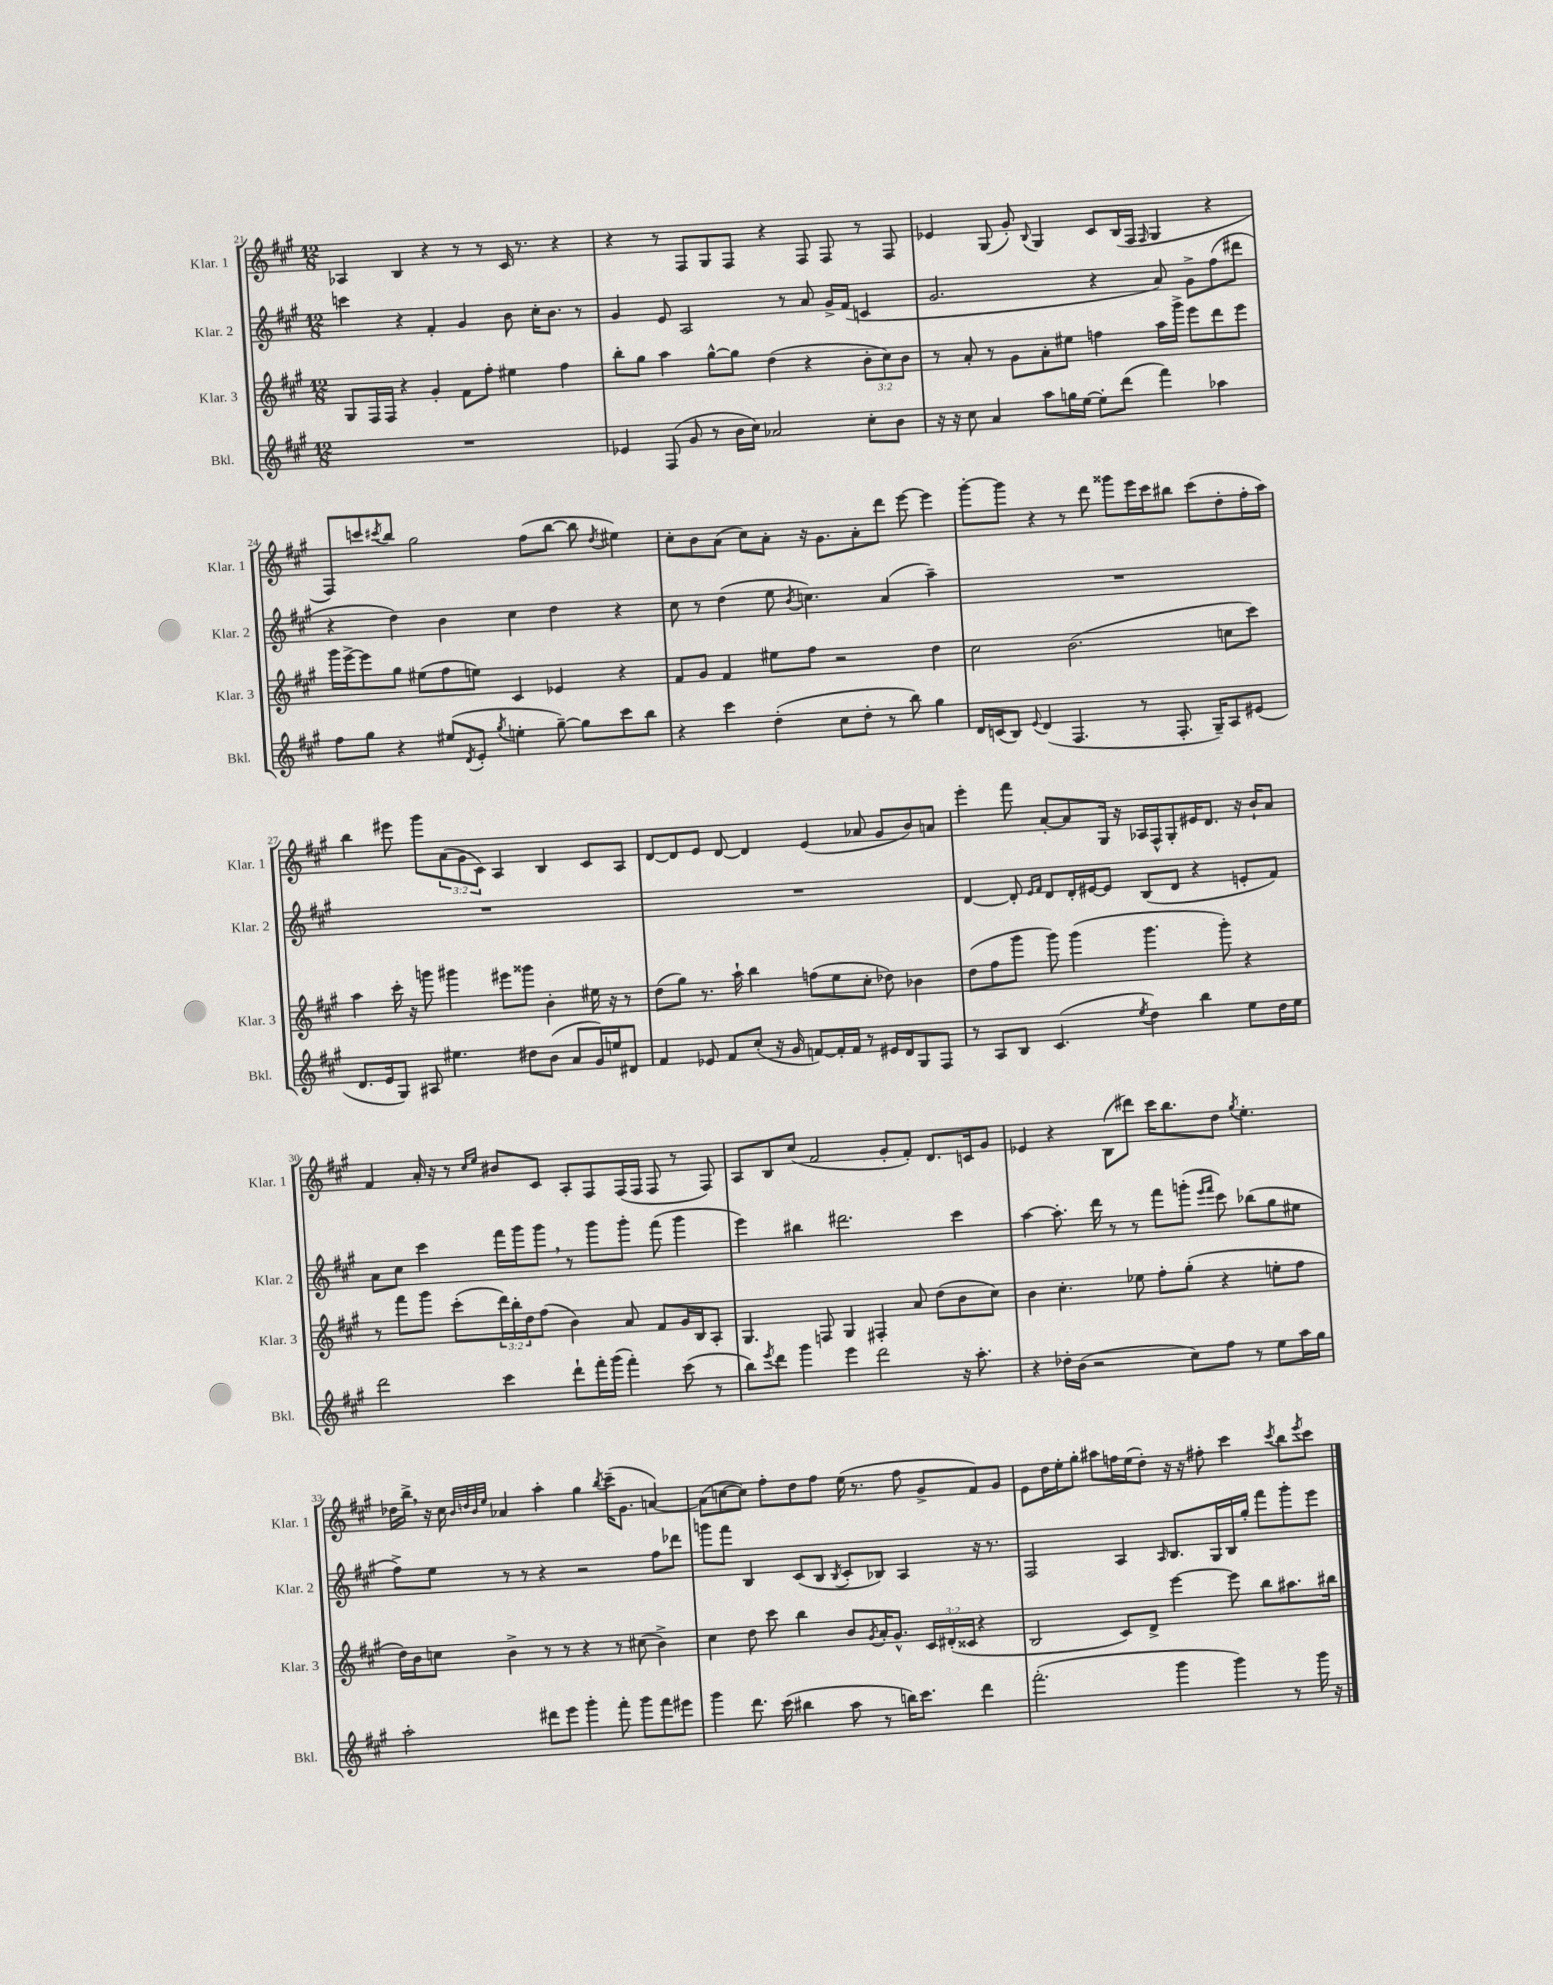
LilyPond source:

<<
\new StaffGroup <<
\new Staff = "s0" \with { instrumentName = "Klar. 1" shortInstrumentName = "Klar. 1" } {
    \clef treble \key a \major \numericTimeSignature \time 12/8 \override Staff.TupletNumber.text = #tuplet-number::calc-fraction-text
    aes4 b4 r4 r8 r8 cis'16 r8. r4 |
    r4 r8 fis8 gis8 fis8 r4 fis8 fis8 r8 fis8 |
    ees'4 gis8( gis'8-.) \appoggiatura { b8 } gis4 cis'8 b16( fis16 \grace { fis16 } gis4 r4 |
    fis8) c'''8 \acciaccatura { cis'''8 } b''8 gis''2 fis''8( b''8~ b''8 \acciaccatura { d''8 } eis''4) |
    cis''8-. b'8 a'8( cis''8) a'8-. r16 gis'8. a'8-. d'''8 e'''8~ e'''4 |
    gis'''8~-. gis'''8 r4 r8 d'''8 gisis'''8 e'''16 cis'''16 bis''8 cis'''8( d''8-. fis''16-. a''16) |
    b''4 eis'''8 gis'''8 \tuplet 3/2 { a'8( gis'8 cis'8) } a4 b4 cis'8 a8 |
    d'8~ d'8 e'8 d'8~ d'4 e'4( aes'8 gis'8 b'8) a'8 |
    e'''4-. fis'''8 a'8~-. a'8 gis16 r16 aes16 fis16-^ gis8-. eis'16 d'8. r16 b'16-! a'8 |
    fis'4 a'16-. r16 r8 \grace { cis''16 e''16 } bis'8 cis'8 a8-. fis8 fis16( fis16 fis8 r8 fis8) |
    a8 b8 cis''8( fis'2 gis'8-. fis'8-.) d'8. c'16 gis'8 |
    ees'4 r4 b8( dis'''8) cis'''16 b''8. d''8 \acciaccatura { gis''8 } e''4.-. |
    des''16 b''16-> \breathe r16 cis''16 \grace { b'32 d''32 b'32 e''32 } aes'4 a''4-. gis''4 \acciaccatura { b''8 } cis'''16--( gis'8. a'4~) |
    a'8( c''8~ c''8) fis''8-. d''8 fis''8 e''16( r8. fis''8 gis'8-> fis'8) gis'8 |
    e'8 d''16 e''16-. gis''8-. ais''8 f''16 e''16( d''8-.) r16 r16 fis''8-. cis'''4 \acciaccatura { cis'''8 } b''8 \acciaccatura { e'''8 } cis'''8 \bar "|." |
}
\new Staff = "s1" \with { instrumentName = "Klar. 2" shortInstrumentName = "Klar. 2" } {
    \clef treble \key a \major \numericTimeSignature \time 12/8
    c'''4 r4 fis'4-. gis'4 b'8 cis''16-. b'8. r8 |
    gis'4 e'8 a2 r8 a'8 gis'16-> fis'16( c'4 |
    gis'2. r4 a'8) gis'8-> fis''8( dis'''8 |
    r4 d''4) b'4 cis''4 d''4 r4 |
    cis''8 r8 d''4( e''8 \acciaccatura { b'8 } c''4.) a'4( a''4--) |
    R1. |
    R1. |
    R1. |
    d'4~ d'8-. \grace { e'16 fis'16 } d'8 d'16-. eis'16~ eis'8 b8( d'8 r4 e'8-. fis'8) |
    a'8 cis''8 cis'''4 fis'''16 gis'''16 gis'''8 \breathe r8 gis'''8 gis'''8-. fis'''8( gis'''4 |
    e'''4) bis''4 dis'''2. cis'''4 |
    a''4~ a''8.-. d'''16 r8 r8 fis'''8 g'''8-.( \grace { e'''16 fis'''16 } cis'''8) bes''8( gis''8 eis''8 |
    fis''8->) e''8 r8 r8 r4 r2 fis''8 des'''8 |
    g'''8 fis'''8 b4 cis'8( b8 \acciaccatura { b8 } cis'8-. bes8) a4 r16 r8. |
    fis2 a4 \grace { a16 } b8. gis16 b16 gis''16-. fis'''8 gis'''8-. e'''8 \bar "|." |
}
\new Staff = "s2" \with { instrumentName = "Klar. 3" shortInstrumentName = "Klar. 3" } {
    \clef treble \key a \major \numericTimeSignature \time 12/8 \override Staff.TupletNumber.text = #tuplet-number::calc-fraction-text
    gis8 fis16 fis16 r4 gis'4-. fis'8 fis''8-. eis''4 fis''4 |
    b''8-. gis''8 a''4 gis''8~-^ gis''8 d''4( r4 \tuplet 3/2 { b'8-. cis''8) b'8 } |
    r8 a'8-. r8 gis'8 a'8-. eis''8 f''4 a''16 gis'''16-> e'''8 d'''8 e'''8 |
    gis'''16 e'''16~-> e'''8 gis''8 eis''8( fis''8 e''8) cis'4 ees'4 r4 |
    fis'8 gis'8 fis'4 eis''8 fis''8 r2 d''4 |
    cis''2 b'2.( c''8 cis'''8) |
    a''4 cis'''16-. r16 g'''8 gis'''4 eis'''8 gisis'''8 b'4-. eis''16 r16 r8 |
    d''8( gis''8) r8. a''16-! b''4 f''8( e''8 cis''8-. des''8) bes'4 |
    d''8( fis''8 gis'''8 gis'''8) gis'''4( gis'''4. gis'''8-.) r4 |
    r8 fis'''8 gis'''8 cis'''8-.( \tuplet 3/2 { d'''16) b''16-. d''16 } fis''8( b'4) a'8 fis'8 gis'16 b16 a8-. |
    gis4. f8 gis4 fis4-. a'8 d''8( b'8 cis''8) |
    b'4 cis''4.-. ees''8 fis''8-. gis''8-.( r4 e''8-. fis''8 |
    d''16) b'16 c''8 b'4-> r8 r8 r4 r8 cis''8( b'4->) |
    cis''4 d''8 cis'''8 b''4 b'8 \acciaccatura { gis'8 } a'16-. gis'8.-^ \tuplet 3/2 { cis'16 dis'16-.( cisis'16 } r4 |
    b2 cis'8) d'8-> e'''4~ e'''8 b''8 ais''8. bis''16 \bar "|." |
}
\new Staff = "s3" \with { instrumentName = "Bkl." shortInstrumentName = "Bkl." } {
    \clef treble \key a \major \numericTimeSignature \time 12/8
    R1. |
    ees'4 fis8( gis'8 r8 b'16 cis''16) aes'2 cis''8-. b'8 |
    r16 r16 cis''8 a'4 a''8 g''16 e''16~ e''8-. d'''8( fis'''4) aes''4 |
    fis''8 gis''8 r4 eis''8( \acciaccatura { d'8 } e'8-. \acciaccatura { gis''8 } e''4-. gis''8~--) gis''8 cis'''8 b''8 |
    r4 cis'''4 d''4-.( cis''8 d''8-. r8 b''8) gis''4 |
    d'16 c'16( b8) \appoggiatura { e'8 } d'4( fis4. r8 fis8.-. gis16--) a8 eis'8( |
    d'8. e'16 gis8) ais8 eis''4. dis''8 b'8( a'8 gis'16) e''16 dis'8 |
    fis'4 ees'8 fis'8 cis''8-.( r16 gis'16 f'8~) f'16-. f'16 r8 eis'16 d'16 gis8 fis8 |
    r8 a8 b8 cis'4.( \acciaccatura { e''8 } d''4) b''4 e''8 d''16 e''16 |
    d'''2 cis'''4 d'''8-! fis'''16-. gis'''16( fis'''4-.) cis'''8( r8 |
    b''8) \acciaccatura { e'''8 } d'''8 gis'''4 e'''4 d'''2 r16 a''8.-. |
    r4 des''16-. b'16( r2 cis''8) fis''8 r8 e''8 a''16 gis''16 |
    a''2-. dis'''8 e'''8 gis'''4-. fis'''8-. gis'''8 fis'''8 eis'''8 |
    gis'''4 d'''8. cis'''16( bis''4 a''8 r8 b''16) cis'''8. d'''4 |
    fis'''2.-.( gis'''4 gis'''4) r8 gis'''16 r16 \bar "|." |
}
>>
>>
\layout { \context { \Score currentBarNumber = #21 } }
